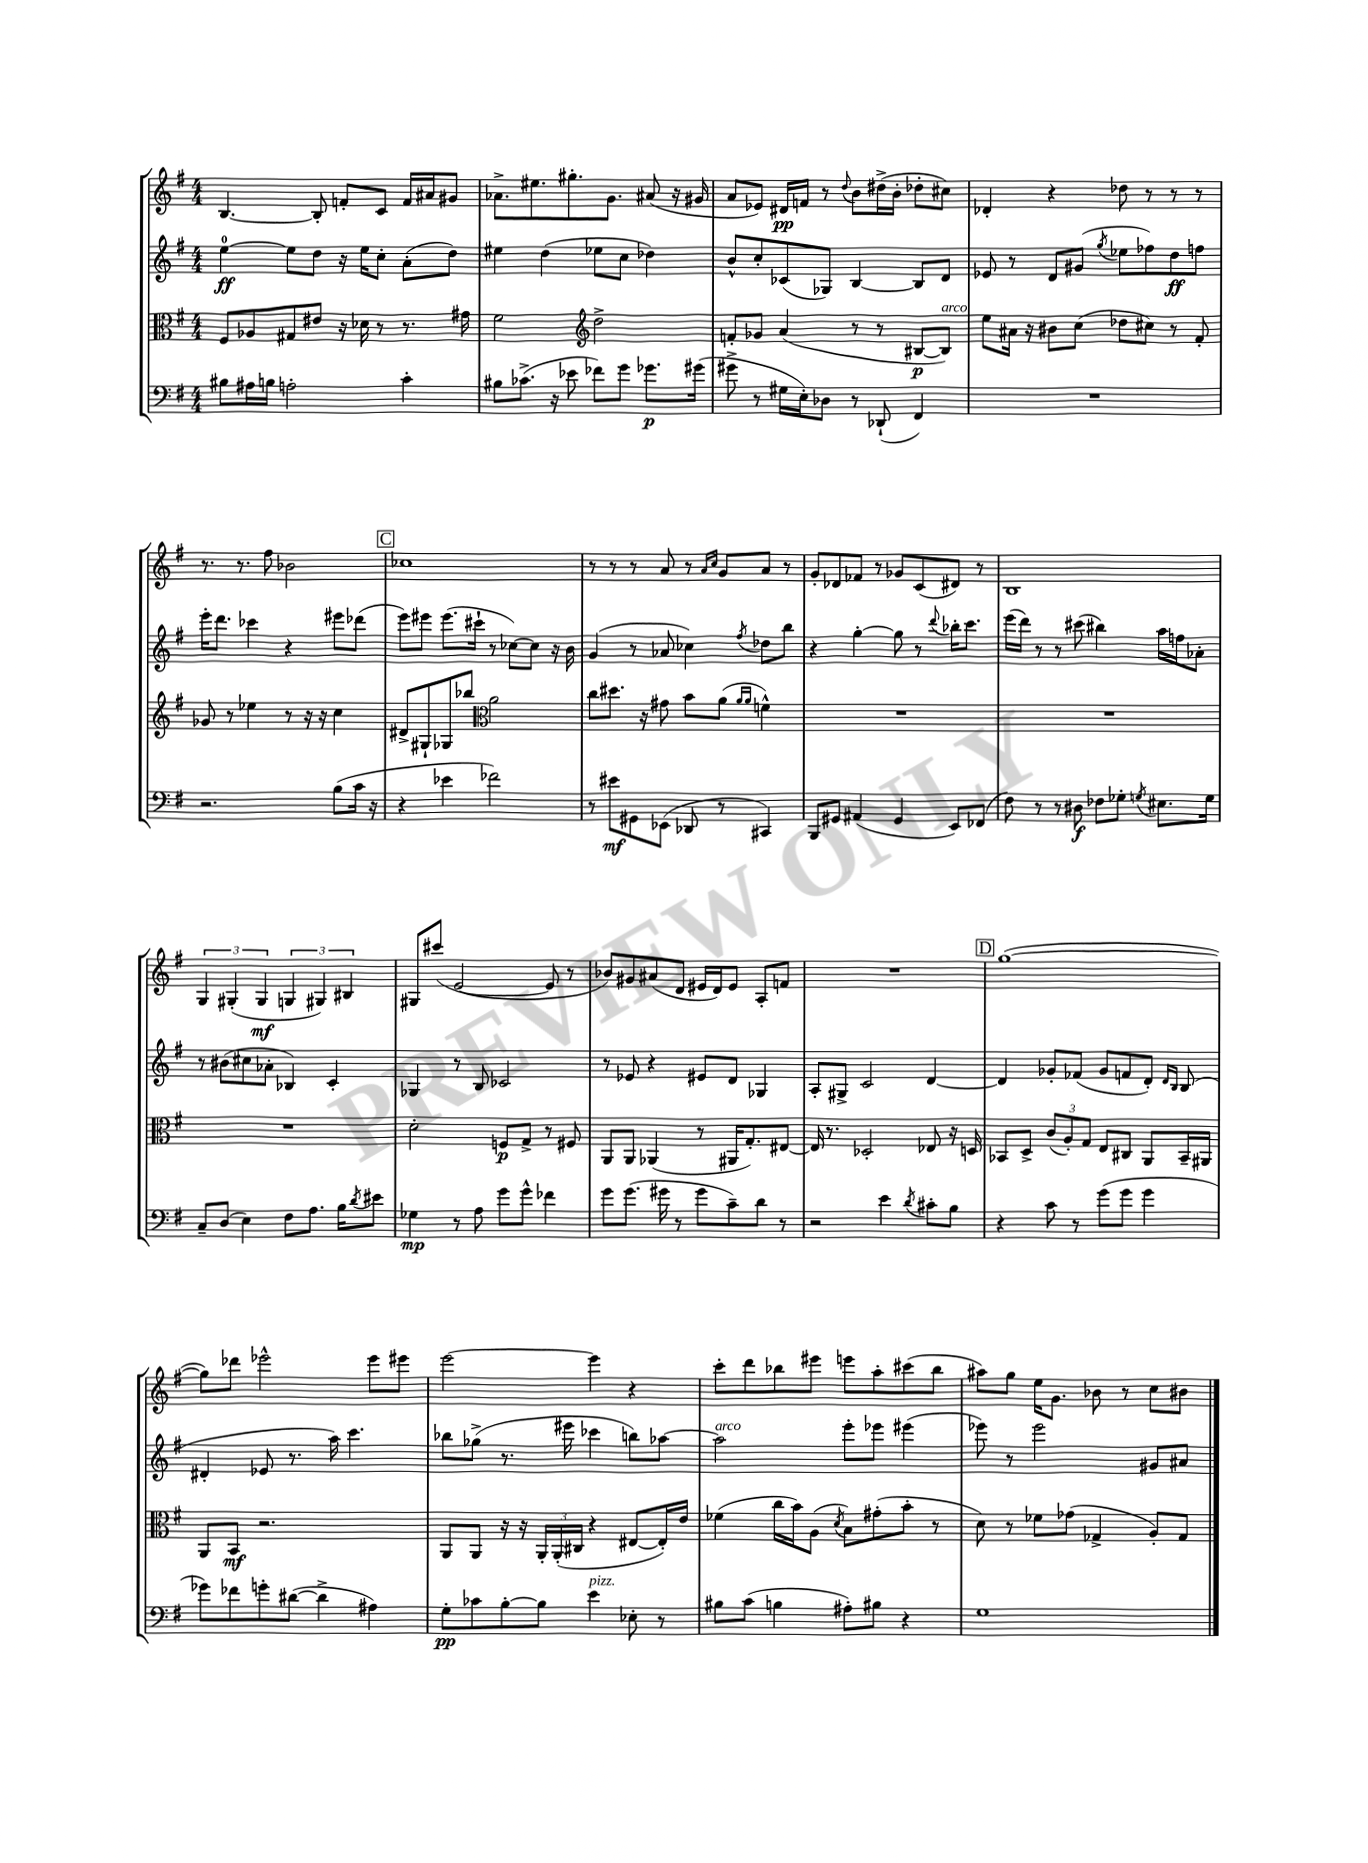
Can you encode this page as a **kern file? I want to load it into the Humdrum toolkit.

**kern	**dynam	**kern	**dynam	**kern	**dynam	**kern	**dynam
*part4	*part4	*part3	*part3	*part2	*part2	*part1	*part1
*staff4	*staff4	*staff3	*staff3	*staff2	*staff2	*staff1	*staff1
*clefF4	*	*clefC3	*	*clefG2	*	*clefG2	*
*k[f#]	*	*k[f#]	*	*k[f#]	*	*k[f#]	*
*M4/4	*	*M4/4	*	*M4/4	*	*M4/4	*
=47	=47	=47	=47	=47	=47	=47	=47
8B#X\L	.	8F#/L	.	[4ee\	ff	[4.B/	.
16A#X\L	.	8A-X/	.	.	.	.	.
16Bn\JJ	.	.	.	.	.	.	.
2An'\	.	8G#X/	.	8ee\L]	.	.	.
.	.	8e#X/J	.	8dd\J	.	8B'/]	.
.	.	16r	.	16r	.	8fn'/L	.
.	.	16d-X\	.	16ee\KL	.	.	.
.	.	8r	.	8cc'\J	.	8c/J	.
4c'\	.	8.r	.	(8a'\L	.	16f/LL	.
.	.	.	.	.	.	16a#X/J	.
.	.	.	.	8dd\J)	.	8g#X/J	.
.	.	16g#X\	.	.	.	.	.
=48	=48	=48	=48	=48	=48	=48	=48
8B#X\L	.	2f#\	.	4ee#X\	.	8.a-X^\L	.
(8.c-X^\J	.	.	.	.	.	.	.
.	.	.	.	.	.	8.ee#X\	.
.	.	.	.	(4dd\	.	.	.
16r	.	.	.	.	.	.	.
8e-X\	.	.	.	.	.	8.gg#X'\	.
*	*	*clefG2	*	*	*	*	*
8f-X\L)	.	2dd^\	.	8ee-X\L	.	.	.
.	.	.	.	.	.	8.g\J	.
8g\J	.	.	.	8cc\J	.	.	.
8.g-X\L	p	.	.	4dd-X\)	.	(8a#X/	.
.	.	.	.	.	.	16r	.
(16g#X\Jk	.	.	.	.	.	16g#X/	.
=49	=49	=49	=49	=49	=49	=49	=49
8g#X^\	.	8fn'/L	.	8b^^/L	.	8a/L	.
8r	.	8g-X/J	.	8cc'/	.	8e-X/J)	.
16G#X\LL	.	(4a/	.	(8c-X/	.	16d#X/LL	pp
16E'\J)	.	.	.	.	.	16fn/JJ	.
8D-X\J	.	.	.	8G-X/J)	.	8r	.
.	.	.	.	.	.	8qqdd/	.
8r	.	8r	.	[4B/	.	8b\L	.
(8DD-X`/	.	8r	.	.	.	(16dd#X^\L	.
.	.	.	.	.	.	16b'\JJ	.
4FF#/)	.	[8B#X/L	p	8B/L]	.	8dd-X'\L	.
!	!	!LO:TX:a:i:t=arco	!	!	!	!	!
.	.	8B#/J])	.	8d/J	.	8cc#X\J)	.
=50	=50	=50	=50	=50	=50	=50	=50
1r	.	8ee\L	.	8e-X/	.	4d-X'/	.
.	.	16a#X\Jk	.	8r	.	.	.
.	.	16r	.	.	.	.	.
.	.	8b#X\L	.	8d/L	.	4r	.
.	.	(8cc\J	.	(8g#X/J	.	.	.
.	.	.	.	8qgg/	.	.	.
.	.	8dd-X\L	.	8ee-X\L	.	8dd-X\	.
.	.	8cc#X\J)	.	8ff-X\)	.	8r	.
.	.	8r	.	8dd\	ff	8r	.
.	.	8f#'/	.	8ffn\J	.	8r	.
!!LO:LB:g=z
=51	=51	=51	=51	=51	=51	=51	=51
2.r	.	8g-X/	.	16eee'\KL	.	8.r	.
.	.	.	.	8.ddd\J	.	.	.
.	.	8r	.	.	.	.	.
.	.	.	.	.	.	8.r	.
.	.	4ee-X\	.	4ccc-X\	.	.	.
.	.	.	.	.	.	8ff#\	.
.	.	8r	.	4r	.	2b-X\	.
.	.	16r	.	.	.	.	.
.	.	16r	.	.	.	.	.
(8B\L	.	4cc\	.	8eee#X\L	.	.	.
16c\Jk	.	.	.	(8ddd-X\J	.	.	.
16r	.	.	.	.	.	.	.
!!LO:REH:place=s1:t=C
=52	=52	=52	=52	=52	=52	=52	=52
4r	.	8d#X^/L	.	8eee\L)	.	1cc-X	.
.	.	8G#X`/	.	8eee#X\J	.	.	.
4e-X\	.	8G-X/	.	(8.eee#\L	.	.	.
.	.	8bb-X/J	.	.	.	.	.
.	.	.	.	16ccc#X`\Jk	.	.	.
*	*	*clefC3	*	*	*	*	*
2f-X\)	.	2a\	.	8r	.	.	.
.	.	.	.	[8cc-X\L)	.	.	.
.	.	.	.	8cc-\J]	.	.	.
.	.	.	.	16r	.	.	.
.	.	.	.	16b\	.	.	.
=53	=53	=53	=53	=53	=53	=53	=53
8r	.	8cc\L	.	(4g/	.	8r	.
8e#X\L	mf	8.dd#X\J	.	.	.	8r	.
8GG#X\	.	.	.	8r	.	8r	.
.	.	16r	.	.	.	.	.
(8EE-X\J	.	8g#X\	.	8a-X/	.	8a/	.
8DD-X/	.	8b\L	.	4cc-X\)	.	8r	.
.	.	.	.	.	.	16qqa/LL	.
.	.	.	.	.	.	16qqcc/JJ	.
8r	.	(8a\J	.	.	.	8g/L	.
.	.	16qqa/LL	.	.	.	.	.
.	.	16qqa/JJ	.	8qff#/	.	.	.
4CC#X/)	.	4fn^^\)	.	8dd-X\L	.	8a/J	.
.	.	.	.	8bb\J	.	8r	.
=54	=54	=54	=54	=54	=54	=54	=54
8BBB/L	.	1r	.	4r	.	8g'/L	.
8GG#X/J	.	.	.	.	.	8d-X/	.
(4AA#X/	.	.	.	[4gg'\	.	8f-X/J	.
.	.	.	.	.	.	8r	.
4GG#/	.	.	.	8gg\]	.	8g-X/L	.
.	.	.	.	8r	.	(8c/	.
.	.	.	.	8qqddd/	.	.	.
8EE/L)	.	.	.	16bb-X'\KL	.	8d#X/J)	.
.	.	.	.	8.ccc\J	.	.	.
(8FF-X/J	.	.	.	.	.	8r	.
=55	=55	=55	=55	=55	=55	=55	=55
8F#\)	.	1r	.	(16eee\LL	.	1B	.
.	.	.	.	16ddd\JJ)	.	.	.
8r	.	.	.	8r	.	.	.
8r	.	.	.	8r	.	.	.
8D#X\	f	.	.	(8ccc#X\	.	.	.
8F-X\L	.	.	.	4bb#X\)	.	.	.
8G-X'\J	.	.	.	.	.	.	.
8qGn/	.	.	.	.	.	.	.
8.E#X\L	.	.	.	16aa\LL	.	.	.
.	.	.	.	16ffn\J	.	.	.
.	.	.	.	8a-X'\J	.	.	.
16G\Jk	.	.	.	.	.	.	.
!!LO:LB:g=z
=56	=56	=56	=56	=56	=56	=56	=56
8C~/L	.	1r	.	8r	.	6G/	.
(8D/J	.	.	.	(8b#X\L	.	.	.
.	.	.	.	.	.	(6G#X'/	.
4E\)	.	.	.	8cc#X\	.	.	.
.	.	.	.	.	.	6G#/	mf
.	.	.	.	8a-X'\J	.	.	.
8F#\L	.	.	.	4B-X/)	.	6Gn/	.
8.A\J	.	.	.	.	.	.	.
.	.	.	.	.	.	6G#X/)	.
.	.	.	.	4c'/	.	.	.
16B\KL	.	.	.	.	.	.	.
.	.	.	.	.	.	6B#X/	.
8qd/	.	.	.	.	.	.	.
8e#X\J	.	.	.	.	.	.	.
=57	=57	=57	=57	=57	=57	=57	=57
4G-X\	mp	2d'\	.	4G-X/	.	8G#X/L	.
.	.	.	.	.	.	(8ccc#X/J	.
8r	.	.	.	8r	.	[2e/	.
8A\	.	.	.	8B/	.	.	.
8g\L	.	8Fn/L	p	2c-X/	.	.	.
8g^^\J	.	8G^/J	.	.	.	.	.
4f-X\	.	8r	.	.	.	8e/]	.
.	.	8F#X/	.	.	.	8r	.
=58	=58	=58	=58	=58	=58	=58	=58
8g\L	.	8AA/L	.	8r	.	8b-X/L)	.
(8.g\J	.	8AA/J	.	8e-X/	.	8g#X/	.
.	.	(4AA-X/	.	4r	.	(8a#X/	.
16g#X\	.	.	.	.	.	.	.
8r	.	.	.	.	.	8d/J	.
8g#\L	.	8r	.	8e#X/L	.	16e#X/LL	.
.	.	.	.	.	.	16d/J)	.
8c~\)	.	16AA#X/KL	.	8d/J	.	8e#/J	.
.	.	8.G'/)	.	.	.	.	.
8d\J	.	.	.	4G-X/	.	8A'/L	.
8r	.	[8E#X/J	.	.	.	8fn/J	.
=59	=59	=59	=59	=59	=59	=59	=59
2r	.	16E#/]	.	8A'/L	.	1r	.
.	.	8.r	.	.	.	.	.
.	.	.	.	8G#X^/J	.	.	.
.	.	2D-X'/	.	2c/	.	.	.
4e\	.	.	.	.	.	.	.
8qd/	.	.	.	.	.	.	.
8c#X'\L	.	8E-X/	.	[4d/	.	.	.
8B\J	.	16r	.	.	.	.	.
.	.	16Dn/	.	.	.	.	.
!!LO:REH:place=s1:t=D
=60	=60	=60	=60	=60	=60	=60	=60
4r	.	8BB-X/L	.	4d/]	.	([1gg	.
.	.	8D^/J	.	.	.	.	.
8c\	.	(12c/L	.	8g-X'/L	.	.	.
.	.	12A'/)	.	.	.	.	.
8r	.	.	.	(8f-X/J	.	.	.
.	.	12G/J	.	.	.	.	.
(8g\L	.	8E/L	.	8g-/L	.	.	.
8g\J	.	8C#X/J	.	8fn/	.	.	.
4g\	.	8AA/L	.	8d'/J)	.	.	.
.	.	.	.	16qqd/LL	.	.	.
.	.	.	.	16qqB/JJ	.	.	.
.	.	16BB-~/L	.	(8B/	.	.	.
.	.	16AA#X/JJ	.	.	.	.	.
!!LO:LB:g=z
=61	=61	=61	=61	=61	=61	=61	=61
8g-X\L)	.	8AA/L	.	4d#X'/	.	8gg\L])	.
8f-X\	.	8BB/J	mf	.	.	8ddd-X\J	.
8gn'\	.	2.r	.	8e-X/	.	2eee-X^^\	.
([8d#X\J	.	.	.	8.r	.	.	.
4d#^\]	.	.	.	.	.	.	.
.	.	.	.	16aa\)	.	.	.
.	.	.	.	4.ccc\	.	.	.
4A#X\)	.	.	.	.	.	8eee-\L	.
.	.	.	.	.	.	8eee#X\J	.
=62	=62	=62	=62	=62	=62	=62	=62
8G'\L	pp	8AA/L	.	8bb-X\L	.	[2eee\	.
8c-X\	.	8AA/J	.	(8gg-X^\J	.	.	.
[8B'\	.	16r	.	8.r	.	.	.
.	.	16r	.	.	.	.	.
8B\J]	.	24AA'/LL	.	.	.	.	.
.	.	(24AA'/	.	.	.	.	.
.	.	.	.	16eee#X\	.	.	.
.	.	24C#X/JJ	.	.	.	.	.
!LO:TX:a:i:t=pizz.	!	!	!	!	!	!	!
4e\	.	4r	.	4ccc-X\	.	4eee\]	.
8E-X'\	.	[8E#X/L	.	8bbn\L)	.	4r	.
8r	.	16E#'/L])	.	[8aa-X\J	.	.	.
.	.	16e/JJ	.	.	.	.	.
=63	=63	=63	=63	=63	=63	=63	=63
!	!	!	!	!LO:TX:a:i:t=arco	!	!	!
8B#X\L	.	(4f-X\	.	2aa-\]	.	8ccc'\L	.
(8c\J	.	.	.	.	.	8ddd\	.
4Bn\	.	16cc\LL	.	.	.	8bb-X\	.
.	.	16b\J)	.	.	.	.	.
.	.	(8A\J	.	.	.	8eee#X\J	.
.	.	8qd/	.	.	.	.	.
8A#X'\L)	.	8B\L)	.	8eee'\L	.	8eeen\L	.
8B#X\J	.	(8g#X'\	.	8eee-X\J	.	8aa'\	.
4r	.	8b'\J	.	(4eee#X\	.	(8ccc#X\	.
.	.	8r	.	.	.	8bb-\J	.
=64	=64	=64	=64	=64	=64	=64	=64
1G	.	8d\)	.	8eee-X\)	.	8aa#X\L)	.
.	.	8r	.	8r	.	8gg\J	.
.	.	8f-X\L	.	2eee-\	.	16ee\KL	.
.	.	.	.	.	.	8.g\J	.
.	.	(8g-X\J	.	.	.	.	.
.	.	4G-X^/	.	.	.	8b-X\	.
.	.	.	.	.	.	8r	.
.	.	8A'/L)	.	8g#X/L	.	8cc\L	.
.	.	8G-/J	.	8a#X/J	.	8b#X\J	.
==	==	==	==	==	==	==	==
*-	*-	*-	*-	*-	*-	*-	*-
